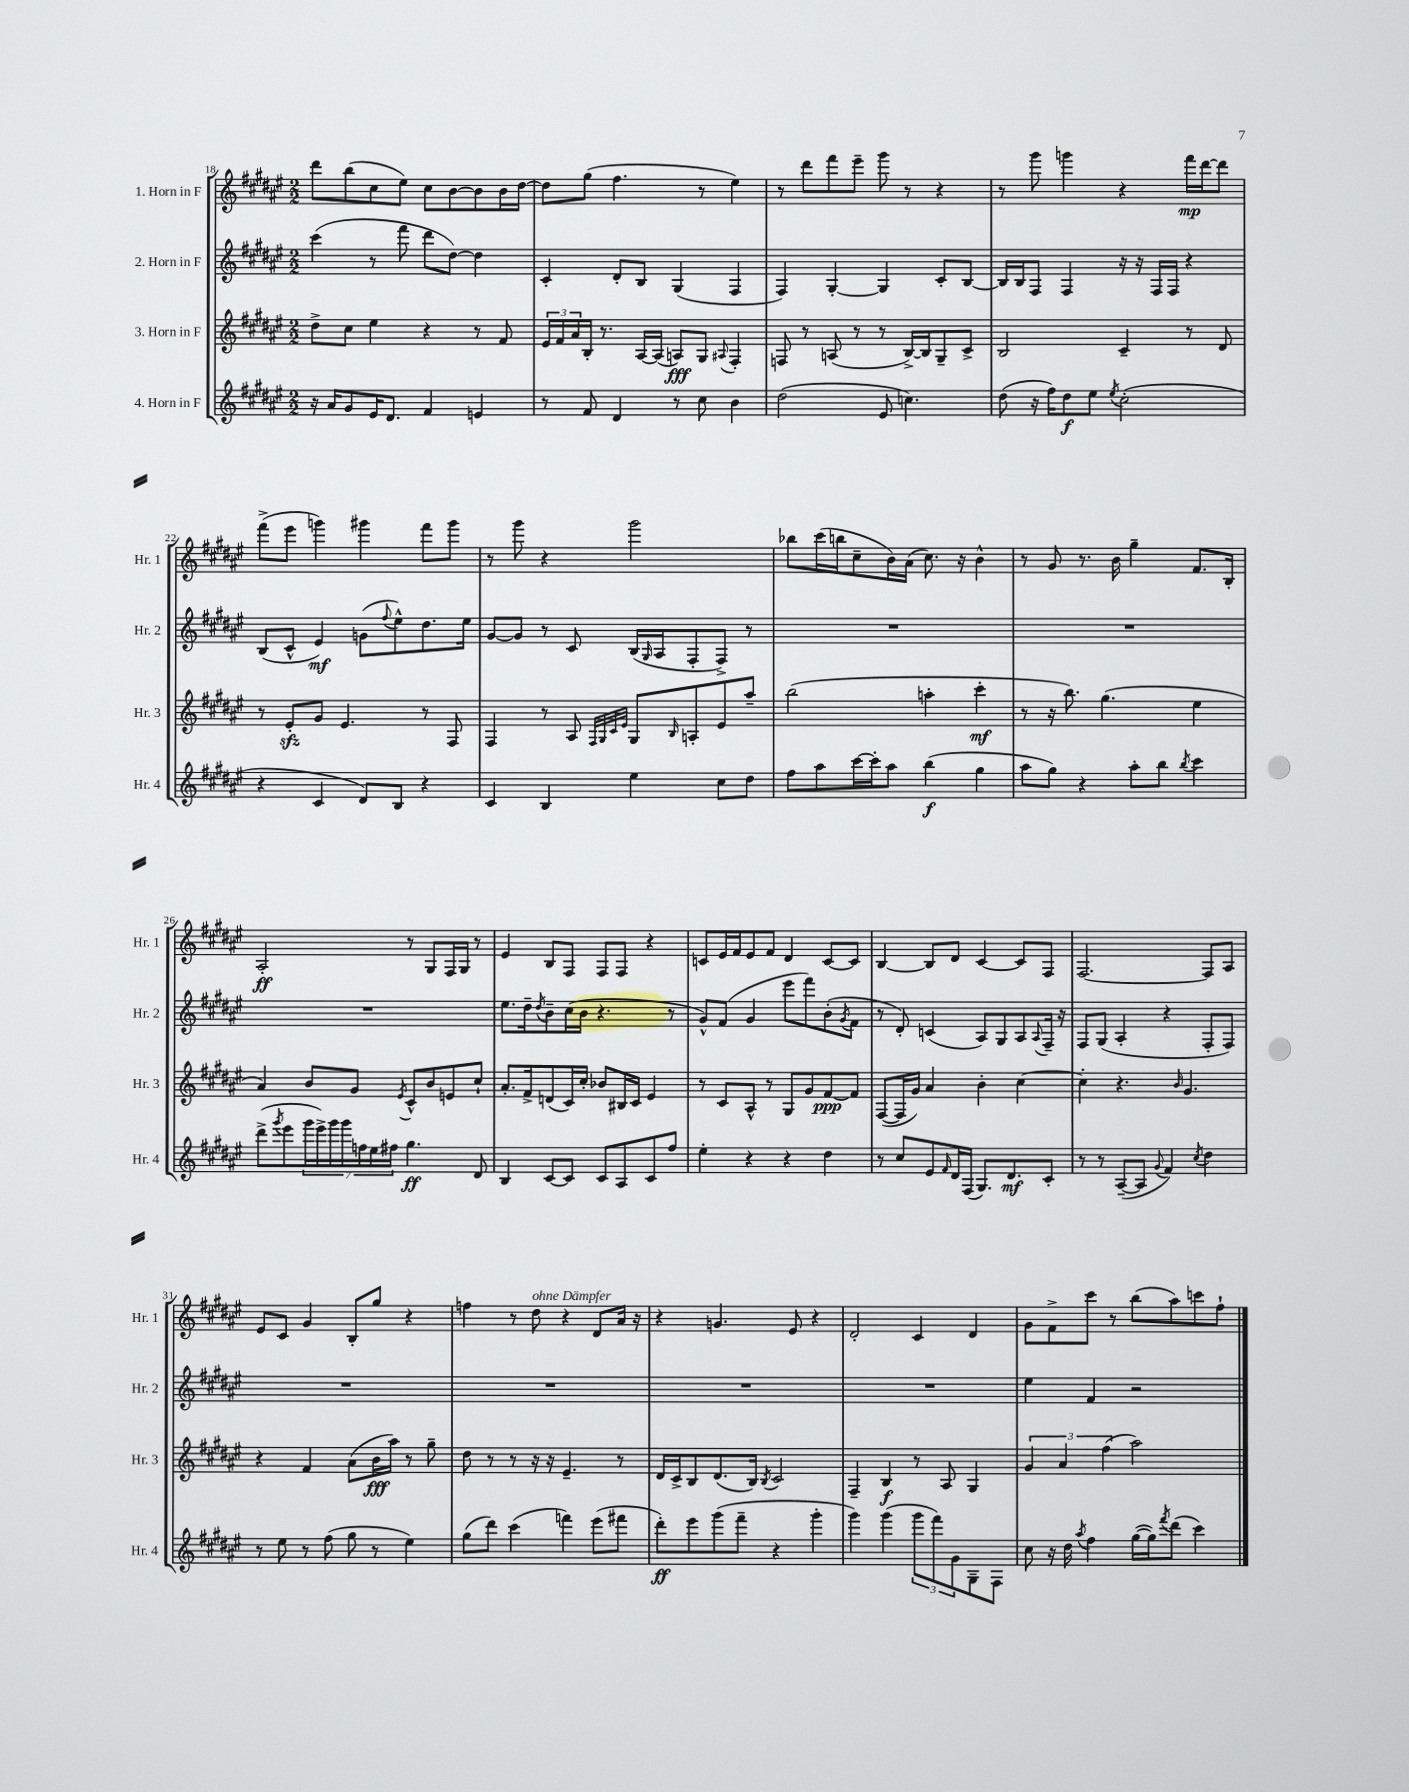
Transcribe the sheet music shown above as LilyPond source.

<<
\new StaffGroup <<
\new Staff = "s0" \with { instrumentName = "1. Horn in F" shortInstrumentName = "Hr. 1" } {
    \clef treble \key fis \major \numericTimeSignature \time 2/2
    dis'''8 b''8( cis''8 eis''8) cis''8 b'8~ b'8 b'16 dis''16~ |
    dis''8 gis''8( fis''4. r8 eis''4) |
    r8 dis'''8 fis'''8 eis'''8-- gis'''8 r8 r4 |
    r8 gis'''8 g'''4 r4 fis'''16\mp dis'''16~ dis'''8 |
    fis'''8->( eis'''8 g'''4) gis'''4 fis'''8 gis'''8 |
    r8 gis'''8 r4 gis'''2 |
    bes''8 cis'''16( b''16 cis''8-- b'16) ais'16( cis''8.) r16 b'4-^ |
    r8 gis'8 r8. b'16 gis''4-- fis'8. b16-. |
    ais2-.\ff r8 gis8 fis16 gis16 r8 |
    eis'4 b8 fis8 fis8 fis8 r4 |
    c'8 eis'16 fis'16 eis'8 fis'8 dis'4 c'8~ c'8 |
    b4~ b8 dis'8 cis'4~ cis'8 fis8 |
    fis2.~ fis8 ais8 |
    eis'8 cis'8 gis'4 b8-. gis''8 r4 |
    f''4 r8 dis''8^\markup { \italic "ohne Dämpfer" } r4 dis'8 ais'16 r16 |
    r4 g'4. eis'8 r4 |
    dis'2-. cis'4 dis'4 |
    gis'8 fis'8-> cis'''8 r8 b''8( ais''8) c'''8 fis''8-! \bar "|." |
}
\new Staff = "s1" \with { instrumentName = "2. Horn in F" shortInstrumentName = "Hr. 2" } {
    \clef treble \key fis \major \numericTimeSignature \time 2/2
    cis'''4( r8 fis'''8 dis'''8 dis''8~) dis''4 |
    cis'4-. dis'8-. b8 gis4( fis4 |
    fis4) gis4~-. gis4 cis'8-. b8~ |
    b16 b16 fis8 fis4 r16 r16 fis16 fis16 r4 |
    b8( cis'8-^ eis'4\mf) g'8( \appoggiatura { fis''8 } eis''8-^) dis''8. eis''16 |
    gis'8~ gis'8 r8 cis'8 b16( \grace { gis16 } ais16 fis8-. fis8->) r8 |
    R1 |
    R1 |
    R1 |
    eis''8. dis''16-- \acciaccatura { dis''8 } b'8-- cis''16( b'16 r4. r8 |
    gis'8-^) fis'8( gis'4 eis'''8 fis'''8) b'8-.( \acciaccatura { gis'8 } fis'8 |
    r8 dis'8-.) c'4( ais8) gis8 ais8 \appoggiatura { ais8 } fis16-- r16 |
    fis8 gis8( ais4-. r4 fis8-. fis8) |
    R1 |
    R1 |
    R1 |
    R1 |
    eis''4 fis'4 r2 \bar "|." |
}
\new Staff = "s2" \with { instrumentName = "3. Horn in F" shortInstrumentName = "Hr. 3" } {
    \clef treble \key fis \major \numericTimeSignature \time 2/2
    dis''8-> cis''8 eis''4 r4 r8 fis'8 |
    \tuplet 3/2 { eis'16 fis'16 ais'16 } b16-. r8. ais16~ ais16( a8\fff) gis8 \appoggiatura { ais8 } fis4-. |
    f8 r8 a8( r8 r8 b16~->) b16 gis8-- cis'8-> |
    b2 cis'4-- r8 dis'8 |
    r8 eis'8-.\sfz gis'8 eis'4. r8 fis8 |
    fis4 r8 ais8 \grace { fis32 gis32 cis'32 eis'32 } gis8 \grace { b16 } a8-. eis'8 ais''8-- |
    b''2( a''4-. cis'''4-.\mf |
    r8 r16 b''8.) gis''4.( eis''4 |
    ais'4) b'8 gis'8 \acciaccatura { eis'8 } cis'8-^ b'8 e'8 cis''8-! |
    ais'8.-. fis'16-> d'8( cis'16) cis''16-. bes'8 bis16 cis'16 eis'4 |
    r8 cis'8 ais8-^ r8 gis8 gis'8 fis'8~\ppp fis'8 |
    fis8~( fis16 gis'16) ais'4 b'4-. cis''4~ |
    cis''4-. r4. \grace { b'16 } gis'4. |
    r4 fis'4 ais'8( b'16\fff ais''16) r8 gis''8-- |
    dis''8 r8 r8 r16 r16 eis'4.-- r8 |
    dis'16 cis'16-> b8 dis'8.( b16) \acciaccatura { b8 } cis'2 |
    fis4-- b4\f r8 ais8 gis4 |
    \tuplet 3/2 { gis'4 ais'4 fis''4( } ais''2) \bar "|." |
}
\new Staff = "s3" \with { instrumentName = "4. Horn in F" shortInstrumentName = "Hr. 4" } {
    \clef treble \key fis \major \numericTimeSignature \time 2/2
    r16 ais'16 gis'8 eis'16 dis'8. fis'4 e'4 |
    r8 fis'8 dis'4 r8 cis''8 b'4 |
    dis''2( eis'8 c''4.) |
    dis''8( r16 fis''16) dis''8\f eis''8 \acciaccatura { eis''8 } cis''2-.( |
    r4 cis'4 dis'8) b8 r4 |
    cis'4 b4 eis''4 cis''8 dis''8 |
    fis''8 ais''8 cis'''16~ cis'''16-. ais''8 b''4\f( gis''4 |
    ais''8 gis''8) r4 ais''8-. b''8 \acciaccatura { b''8 } cis'''4 |
    dis'''8->( \acciaccatura { gis'''8 } eis'''8 \tuplet 7/4 { gis'''16 eis'''16->) gis'''16 gis'''16 f''16 eis''16 fis''16 } gis''4.\ff dis'8 |
    b4 cis'8~ cis'8 cis'8 ais8 cis'8 fis''8 |
    eis''4-. r4 r4 dis''4 |
    r8 cis''8 eis'8 \grace { fis'16 } dis'16 fis16( gis8.) dis'8.\mf cis'8-. |
    r8 r8 ais8~--( ais8 \appoggiatura { gis'8 } fis'4) \acciaccatura { cis''8 } dis''4 |
    r8 eis''8 r8 fis''8( gis''8 r8 eis''4) |
    gis''8( dis'''8) cis'''4( f'''4) eis'''8( fis'''8 |
    dis'''8-.\ff) eis'''8 gis'''8( fis'''8-- r4 gis'''4-. |
    gis'''4) gis'''4( \tuplet 3/2 { gis'''8 fis'''8) gis'8 } gis8-- fis8 |
    cis''8 r16 dis''16 \acciaccatura { ais''8 } fis''4 gis''16~( gis''16) \acciaccatura { fis'''8 } dis'''8( cis'''4) \bar "|." |
}
>>
>>
\layout { \context { \Score currentBarNumber = #18 } }
